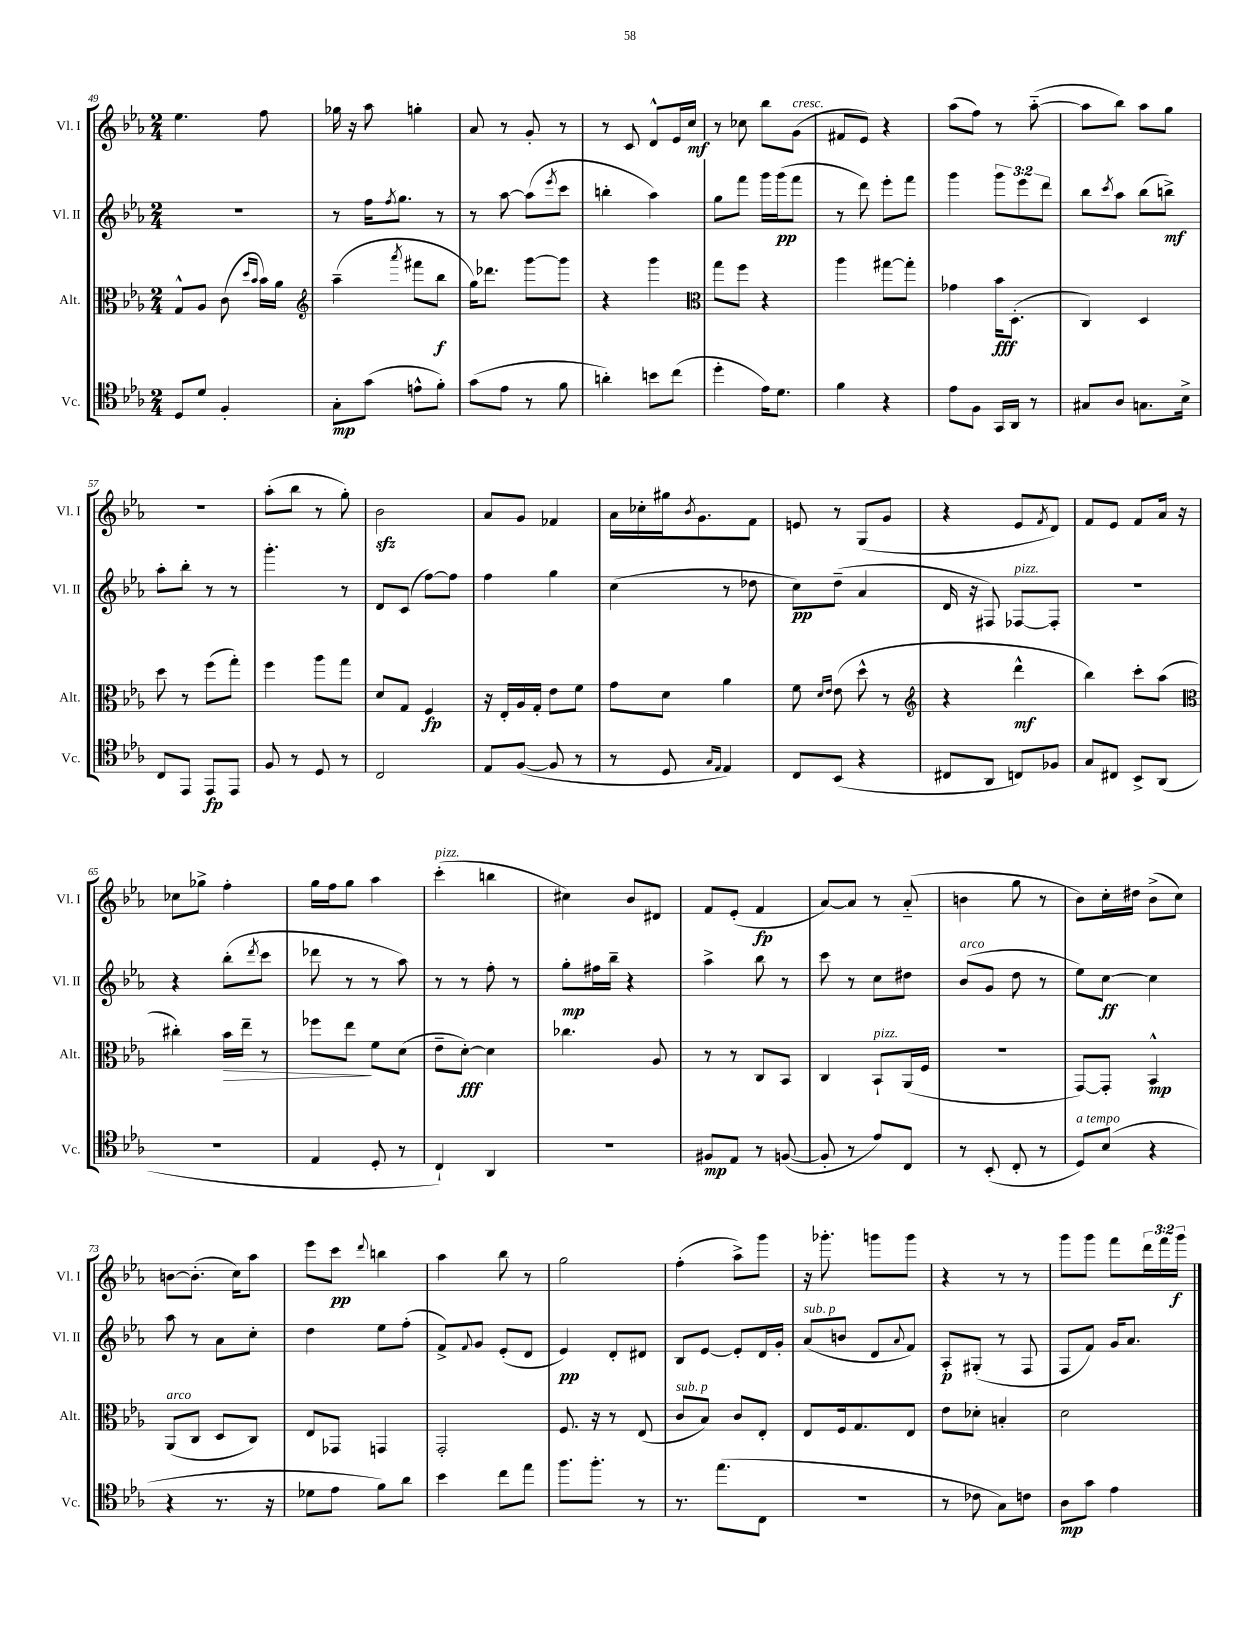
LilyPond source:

<<
\new StaffGroup <<
\new Staff = "s0" \with { instrumentName = "Vl. I" shortInstrumentName = "Vl. I" } {
    \clef treble \key ees \major \numericTimeSignature \time 2/4 \override Staff.TupletNumber.text = #tuplet-number::calc-fraction-text
    ees''4. f''8 |
    ges''16 r16 aes''8 g''4-. |
    aes'8 r8 g'8-. r8 |
    r8 c'8 d'8-^ ees'16 c''16\mf |
    r8 ces''8 bes''8 g'8^\markup { \italic "cresc." }( |
    fis'8 ees'8) r4 |
    aes''8( f''8) r8 aes''8~-_( |
    aes''8 bes''8) aes''8 g''8 |
    R2 |
    aes''8-.( bes''8 r8 g''8-.) |
    bes'2\sfz |
    aes'8 g'8 fes'4 |
    aes'16 ces''16-. gis''16 \acciaccatura { bes'8 } g'8. f'8 |
    e'8 r8 g8( g'8 |
    r4 ees'8 \acciaccatura { f'8 } d'8) |
    f'8 ees'8 f'8 aes'16 r16 |
    ces''8 ges''8-> f''4-. |
    g''16 f''16 g''8 aes''4 |
    c'''4-.^\markup { \italic "pizz." }( b''4 |
    cis''4) bes'8 dis'8 |
    f'8 ees'8-.( f'4\fp |
    aes'8~) aes'8 r8 aes'8-_( |
    b'4 g''8 r8 |
    bes'8) c''16-. dis''16 bes'8->( c''8) |
    b'8~ b'8.-.( c''16) aes''8 |
    ees'''8 c'''8\pp \appoggiatura { d'''8 } b''4 |
    aes''4 bes''8 r8 |
    g''2 |
    f''4-.( aes''8->) g'''8 |
    r16 ges'''8.-. g'''8 g'''8 |
    r4 r8 r8 |
    g'''8 g'''8 f'''8 \tuplet 3/2 { d'''16 f'''16 g'''16\f } \bar "|." |
}
\new Staff = "s1" \with { instrumentName = "Vl. II" shortInstrumentName = "Vl. II" } {
    \clef treble \key ees \major \numericTimeSignature \time 2/4 \override Staff.TupletNumber.text = #tuplet-number::calc-fraction-text
    R2 |
    r8 f''16 \acciaccatura { f''8 } g''8. r8 |
    r8 aes''8~ aes''8( \acciaccatura { ees'''8 } c'''8 |
    b''4-. aes''4) |
    g''8 f'''8 g'''16 g'''16\pp( f'''8 |
    r8 d'''8) ees'''8-. f'''8 |
    g'''4 \tuplet 3/2 { g'''8 ees'''8 d'''8 } |
    bes''8 \acciaccatura { c'''8 } aes''8 bes''8( b''8->\mf) |
    aes''8-. bes''8-. r8 r8 |
    g'''4.-. r8 |
    d'8 c'8( f''8~) f''8 |
    f''4 g''4 |
    c''4( r8 des''8 |
    c''8\pp) d''8--( aes'4 |
    d'16 r16 fis8) fes8~^\markup { \italic "pizz." } fes8-. |
    r2 |
    r4 bes''8-.( \acciaccatura { d'''8 } c'''8 |
    des'''8 r8 r8 aes''8) |
    r8 r8 f''8-. r8 |
    g''8-.\mp fis''16 bes''16-- r4 |
    aes''4-> bes''8 r8 |
    c'''8 r8 c''8 dis''8 |
    bes'8^\markup { \italic "arco" }( g'8 d''8 r8 |
    ees''8) c''8~\ff c''4 |
    aes''8 r8 aes'8 c''8-. |
    d''4 ees''8 f''8-.( |
    f'8->) \appoggiatura { f'8 } g'8 ees'8-.( d'8 |
    ees'4\pp) d'8-. dis'8 |
    bes8 ees'8~ ees'8-. d'16 g'16-. |
    aes'8^\markup { \italic "sub. p" }( b'8 d'8 \appoggiatura { aes'8 } f'8) |
    aes8-.\p gis8-.( r8 f8 |
    f8 f'8) g'16 aes'8. \bar "|." |
}
\new Staff = "s2" \with { instrumentName = "Alt." shortInstrumentName = "Alt." } {
    \clef alto \key ees \major \numericTimeSignature \time 2/4
    g8-^ aes8 c'8( \grace { d''16 bes'16 } bes'16) aes'16 |
    \clef treble aes''4--( \acciaccatura { aes'''8 } fis'''8 bes''8\f |
    g''16) des'''8. g'''8~ g'''8 |
    r4 g'''4 |
    \clef alto g''8 f''8 r4 |
    aes''4 gis''8~ gis''8-. |
    ges'4 bes'16\fff d8.-.( |
    c4) d4 |
    d''8 r8 f''8( g''8-.) |
    f''4 aes''8 g''8 |
    d'8 g8 f4\fp |
    r16 ees16-. aes16 g16-. ees'8 f'8 |
    g'8 d'8 aes'4 |
    f'8 \grace { d'16 ees'16 } ees'8( d''8-^ r8 |
    \clef treble r4 d'''4-^\mf |
    bes''4) c'''8-. aes''8( |
    \clef alto cis''4-.) bes'16\> ees''16-- r8 |
    fes''8 ees''8\! f'8 d'8( |
    ees'8-- d'8~-.\fff) d'4 |
    ces''4. aes8 |
    r8 r8 c8 bes,8 |
    c4 bes,8-!^\markup { \italic "pizz." } aes,16( f16 |
    R2 |
    g,8~) g,8-. bes,4-^\mp |
    aes,8^\markup { \italic "arco" }( c8 d8 c8) |
    ees8 ges,8 g,4 |
    g,2-. |
    f8. r16 r8 ees8( |
    c'8^\markup { \italic "sub. p" } bes8) c'8 ees8-. |
    ees8 f16 g8. ees8 |
    ees'8 des'8-. b4-. |
    d'2 \bar "|." |
}
\new Staff = "s3" \with { instrumentName = "Vc." shortInstrumentName = "Vc." } {
    \clef tenor \key ees \major \numericTimeSignature \time 2/4
    d8 d'8 f4-. |
    g8-.\mp g'8( e'8-^ f'8-.) |
    g'8( ees'8 r8 f'8 |
    a'4-.) b'8 c''8( |
    d''4-. ees'16) d'8. |
    f'4 r4 |
    ees'8 f8 g,16 aes,16 r8 |
    gis8 aes8 g8. bes16-> |
    c8 ees,8 ees,8\fp ees,8 |
    f8 r8 d8 r8 |
    c2 |
    ees8 f8~( f8 r8 |
    r8 d8 \grace { g16 ees16 } ees4) |
    c8 bes,8( r4 |
    cis8 aes,8 c8) fes8 |
    g8 cis8 bes,8-> aes,8( |
    r2 |
    ees4 d8-. r8 |
    c4-!) aes,4 |
    R2 |
    fis8\mp ees8 r8 f8~( |
    f8-. r8 ees'8) c8 |
    r8 bes,8-.( c8-. r8 |
    d8^\markup { \italic "a tempo" }) bes8( r4 |
    r4 r8. r16 |
    des'8 ees'8 f'8) aes'8 |
    bes'4 c''8 ees''8 |
    f''8. f''8.-. r8 |
    r8. ees''8.( c8 |
    r2 |
    r8 ces'8 g8) c'8 |
    aes8\mp g'8 ees'4 \bar "|." |
}
>>
>>
\layout { \context { \Score currentBarNumber = #49 } }
